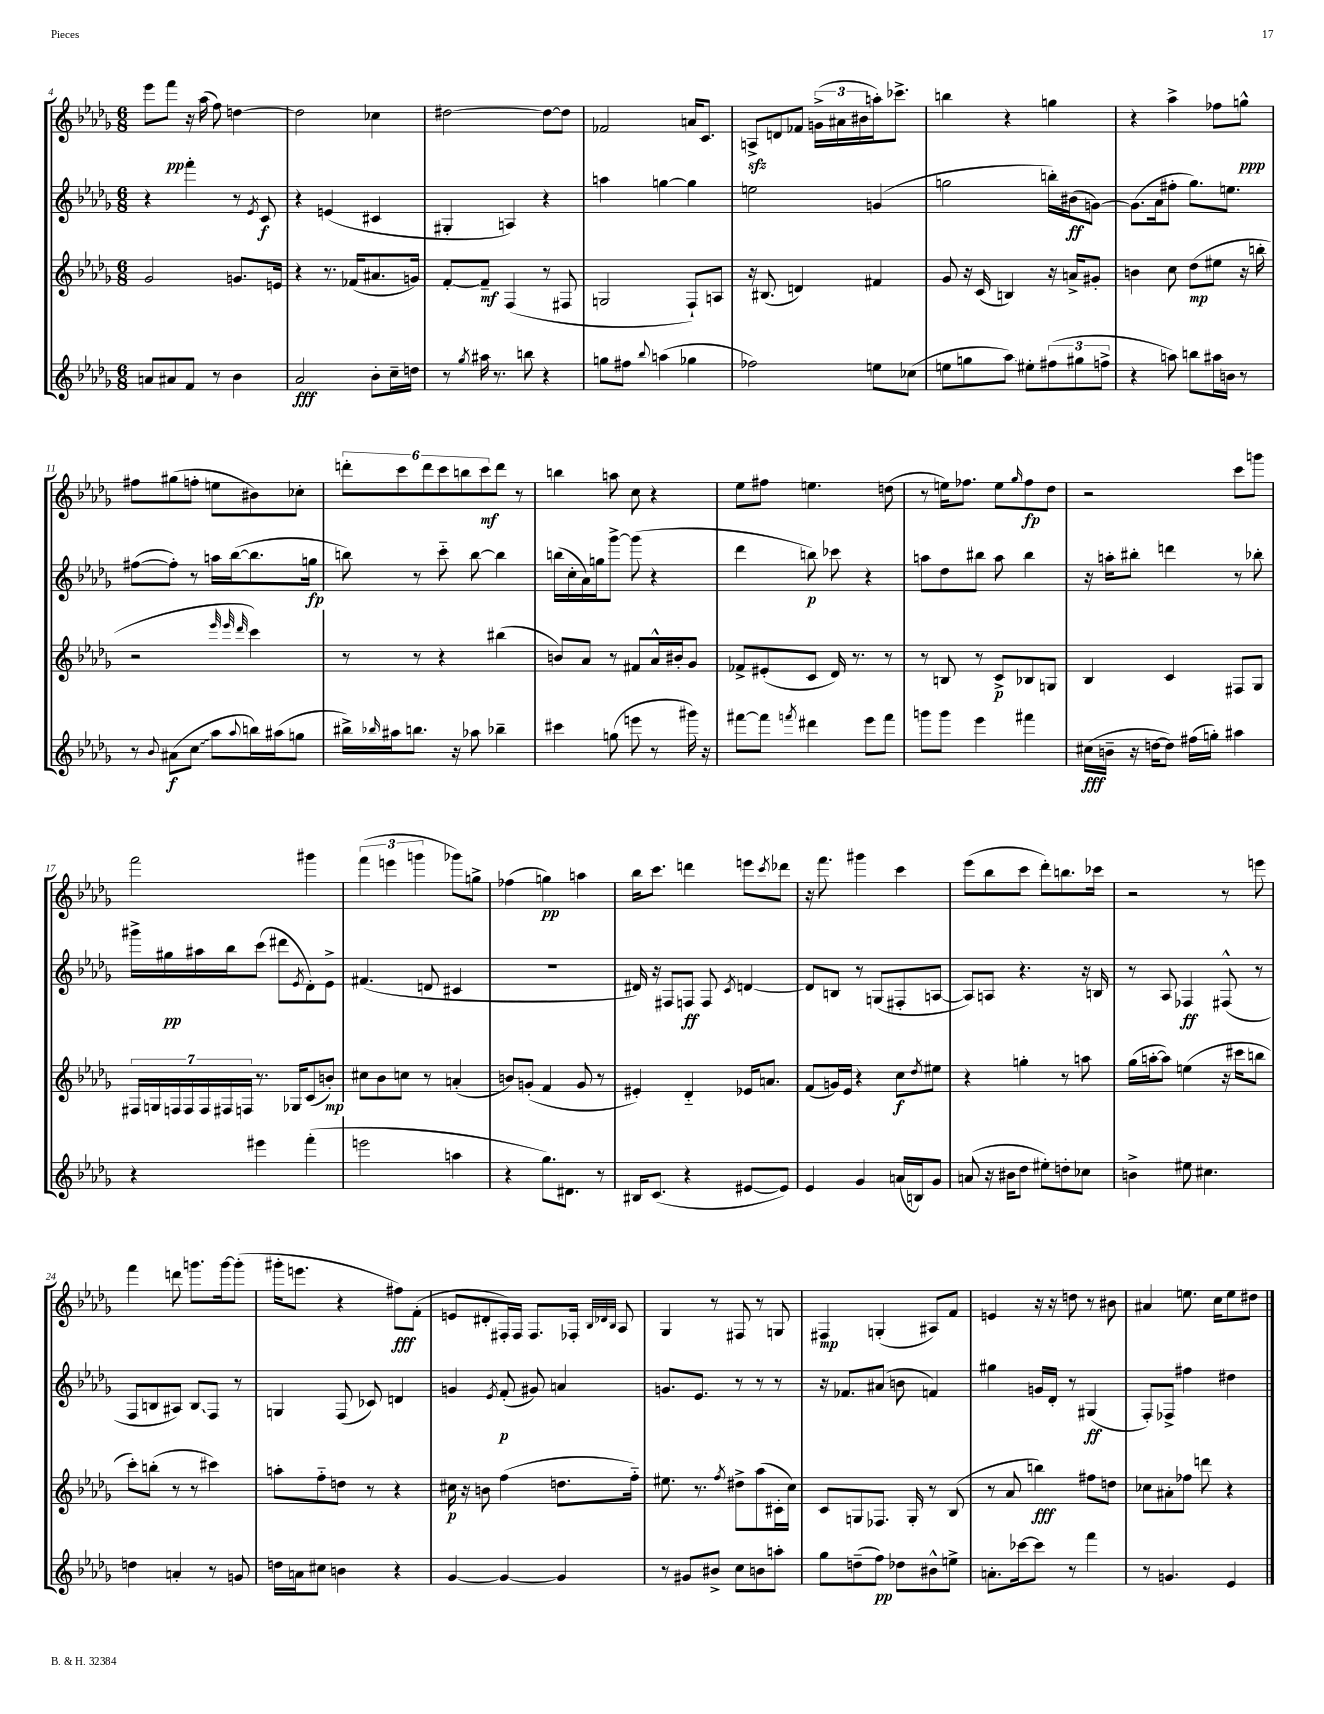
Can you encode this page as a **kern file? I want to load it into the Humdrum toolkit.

**kern	**kern	**kern	**kern
*staff4	*staff3	*staff2	*staff1
*clefG2	*clefG2	*clefG2	*clefG2
*k[b-e-a-d-g-]	*k[b-e-a-d-g-]	*k[b-e-a-d-g-]	*k[b-e-a-d-g-]
*M6/8	*M6/8	*M6/8	*M6/8
8a/L	2g-/	4r	8eee-\L
8a#/	.	.	8fff\J
8f/J	.	4fff'\	16r
.	.	.	(16aa-\
8r	.	.	8ff\)
4b-\	8.g/L	8r	[4dd\
.	.	8qe-/	.
.	.	8c/	.
.	16e/Jk	.	.
=	=	=	=
2a-/	4r	4r	2dd\]
.	8.r	(4e/	.
.	(16f-/LK	.	.
8b-'\L	8.a#/	4c#/	4cc-\
16cc~\L	.	.	.
16dd\JJ	16g/Jk)	.	.
=	=	=	=
8r	[8f'/L	4G#'/	[2dd#\
8qgg-/	.	.	.
16aa#\	8f~/]J	.	.
8.r	.	.	.
.	(4F/	4A/)	.
8bb\	.	.	.
4r	8r	4r	8dd#\_L
.	8F#/	.	8dd#\]J
=	=	=	=
8gg\L	2G/	4aa\	2f-/
8ff#\J	.	.	.
8qqbb-/	.	.	.
(4aa\	.	[4gg\	.
4gg-\	8F`/L)	4gg\]	16a/LK
.	.	.	8.c/J
.	8A/J	.	.
=	=	=	=
2ff-\)	16r	2ee\	8A^/L
.	(8.B#/	.	.
.	.	.	8d/
.	4d/)	.	8f-/J
.	.	.	(24g^\LL
.	.	.	24a#\
.	.	.	24b#\
8ee\L	4f#/	(4g/	16aa'\J)
.	.	.	8.ccc-^\J
(8cc-\J	.	.	.
=	=	=	=
8ee\L	8g-/	2gg\	4bb\
8gg\	16r	.	.
.	(16c/	.	.
8aa-\J)	4B/)	.	4r
8ee#'\L	.	.	.
(12ff#\	16r	16bb'\LL)	4gg\
.	16a^/LK	(16b#\J	.
12gg#\	.	.	.
.	8g#'/J	[8g\J)	.
12ff^\J	.	.	.
=	=	=	=
4r	4b\	(8.g\]L	4r
.	.	16a-\k	.
8aa\)	8cc\	8ff#'\J	4aa-^\
8bb\L	(8dd-\L	8.gg-\L)	.
16aa#\L	8ee#\J	.	8ff-\L
16b\JJ	.	8.ee\J	.
8r	16r	.	8gg^^\J
.	16bb'\	.	.
=	=	=	=
8r	2r	([8ff#\L	8ff#\L
8qqb-/	.	.	.
(8a#\L	.	8ff#'\]J)	(8gg#\
8cc\J	.	8r	8ff'\J
8aa-\L	.	16aa\LL	8ee\L
.	.	([16bb-\J	.
.	32qqeee-/	.	.
.	32qqeee-/	.	.
8qqaa-/	32qqddd-/	.	.
16bb\L)	4ccc\)	8.bb-\]	8b#\)
(16aa#\J	.	.	.
8gg\J	.	.	8cc-'\J
.	.	16gg\Jk	.
=	=	=	=
16bb#^\LL)	8r	8bb\)	12ddd'\L
16qqbb-/	.	.	.
16aa#\J	.	.	.
.	.	.	12ccc\
8.bb\J	8r	8r	.
.	.	.	12ddd\
.	4r	8ccc'~\	12ccc\
16r	.	.	.
.	.	.	12bb\
8aa-\	.	[8bb\	.
.	.	.	12ccc\
4bb-~\	(4bb#\	4bb\]	8ddd\J
.	.	.	8r
=	=	=	=
4ccc#\	8b/L)	(16bb\LL	4bb\
.	.	16cc'\	.
.	8a-/J	16a-\)	.
.	.	16gg\J	.
(8gg\	8r	[8ggg-^\J	8aa\
8eee\	8f#/L	(8ggg-\]	8cc\
8r	16a-^^/L	4r	4r
.	16b#'/J	.	.
16ggg#\)	8g-/J	.	.
16r	.	.	.
=	=	=	=
[8fff#\L	8f-^/L	4ddd-\	8ee-\L
8fff#\]J	(8e#'/	.	8ff#\J
8qfff/	.	.	.
4ddd#\	8c/J	8bb\)	4.ee\
.	16d-/)	8ccc-\	.
.	8.r	.	.
8eee-\L	.	4r	.
8fff\J	8r	.	(8dd\
=	=	=	=
8ggg\L	8r	8aa\L	8r
8ggg\J	8B/	8dd-\	16ee\LK)
.	.	.	8.ff-\J
4eee-\	8r	8bb#\J	.
.	8c^/L	8aa\	8ee\L
.	.	.	16qqgg-/
4fff#\	8B-/	4bb#\	8ff-\
.	8G/J	.	8dd-\J
=	=	=	=
(16cc#\LL	4B-/	16r	2r
16b~\JJ	.	16aa'\LK	.
16r	.	8bb#'\J	.
[16dd\LK	.	.	.
8dd\]J)	4c/	4ddd\	.
(16ff#\LL	.	.	.
16gg'\JJ)	.	.	.
4aa#\	8F#/L	8r	8ccc\L
.	8G-/J	8bb-'\	8ggg\J
=	=	=	=
4r	28F#/LL	16ggg#^\LL	2fff\
.	28G/	.	.
.	.	16gg#\	.
.	28F/	.	.
.	28F/	.	.
.	.	16aa#\	.
.	28F/	.	.
.	28F#/	.	.
.	.	16bb-\J	.
.	28F/JJ	.	.
4eee#\	8.r	(8ccc\J	.
.	.	8ddd#\L	.
.	16G-/LK	.	.
.	.	8qe-/	.
(4fff'\	(8c/	8d-'\)	4ggg#\
.	8b'/J)	8e-^\J	.
=	=	=	=
2eee\	8cc#\L	(4.f#/	(6fff\
.	8b-\	.	.
.	.	.	6eee\
.	8cc\J	.	.
.	.	.	6ggg\
.	8r	8d/	.
4aa\	(4a'/	4c#/	8ggg-\L)
.	.	.	8gg^\J
=	=	=	=
4r	8b/L)	2.r	(4ff-\
.	(8g'/J	.	.
8.gg-\L)	4f/	.	4gg\)
8.d#\J	.	.	.
.	8g/	.	4aa\
8r	8r	.	.
=	=	=	=
16B#/LK	4e#'/)	16d#/)	16bb-\LK
(8.c/J	.	16r	8.ccc\J
.	.	8F#/L	.
4r	4d-'~/	8F/J	4ddd\
.	.	8F/	.
.	.	8qc/	.
[8e#/L	16e-/LK	[4d/	8eee\L
.	8.a/J	.	.
.	.	.	8qccc/
8e#/]J)	.	.	8ddd-\J
=	=	=	=
4e-/	(8f/L	8d/]L	16r
.	.	.	8.fff\
.	16g/L)	8B/J	.
.	16e-/JJ	.	.
4g-/	4r	8r	4ggg#\
.	.	(8G/L	.
(16a/LL	8cc\L	8F#'/	4ccc\
16B/J)	.	.	.
.	8qdd-/	.	.
8g-/J	8ee#\J	[8A/J	.
=	=	=	=
(8a/	4r	8A/]L)	(8eee-\L
16r	.	8A/J	8bb-\
16b#\LK	.	.	.
8dd-\J	4gg'\	4.r	8ccc\J
8ee#'\L)	.	.	8ddd-'\L)
8dd'\	8r	.	8.bb\
8cc-\J	8aa\	16r	.
.	.	16B/	16ccc-\Jk
=	=	=	=
4b^\	(16gg-\LL	8r	2r
.	[16aa'\J	.	.
.	8aa\]J)	8A-/	.
8ee#\	(4ee\	4F-/	.
4.cc#\	.	.	.
.	16r	(8F#^^/	8r
.	16ccc#\LK	.	.
.	8bb\J	8r	8eee\
=	=	=	=
4dd\	8ccc'\L)	8F/L	4fff\
.	(8bb'\J	8B/	.
4a'/	8r	8A#/J)	8ddd\
.	8r	8B/L	8.ggg\L
8r	4ccc#\)	8F/J	.
.	.	.	[16ggg\k
8g/	.	8r	(8ggg'\]J
=	=	=	=
16dd\LL	8aa'\L	4G/	16ggg#'\LK
16a\J	.	.	8.eee\J
8cc#\J	8ff'~\	.	.
4b\	8dd\J	(8F/	4r
.	8r	8c-/)	.
4r	4r	4d/	8ff#\L)
.	.	.	(8f'\J
=	=	=	=
[4g-/	16cc#\	4g/	8e/L
.	16r	.	.
.	8b\	.	8d#'/
.	.	8qe-/	.
4g-/_	(4ff\	(8f'/	16F#'/L)
.	.	.	16F#/JJ
.	.	8g#/)	8.F#/L
4g-/]	8.dd\L	4a/	.
.	.	.	16F-'/Jk
.	.	.	32qqB-/LLL
.	.	.	32qqd-/
.	.	.	32qqB-/JJJ
.	.	.	8A-/
.	16ff'~\Jk)	.	.
=	=	=	=
8r	8.ee#\	8.g/L	4G-/
8g#/L	.	.	.
.	8.r	8.e-/J	.
8b#^/J	.	.	8r
.	8qff/	.	.
8cc\L	8dd#^\L	8r	8F#/
8b\	(8aa-\	8r	8r
8aa'\J	16c#'\L	8r	8G/
.	16cc\JJ)	.	.
=	=	=	=
8gg-\L	8c/L	16r	4F#/
.	.	8.f-/L	.
(8dd~\	8G/	.	.
8ff\J)	8.F-/J	(8a#/J	(4G'/
8dd-\L	.	8b\	.
.	16G'/	.	.
8b#^^\	8r	4f/)	8A#/L)
8ee^\J	(8B-/	.	8f/J
=	=	=	=
8.a'\L	8r	4gg#\	4e/
.	8a-/	.	.
[16ccc-\k	.	.	.
8ccc-\]J	4bb\)	16g/LL	16r
.	.	16d-'/JJ	16r
8r	.	8r	8dd\
4fff\	8ff#\L	(4G#/	8r
.	8dd\J	.	8b#\
=	=	=	=
8r	8cc-\L	8F'/L)	4a#/
4.g/	8a#'\	8F-^/J	.
.	8ff-\J	4ff#\	8.ee\
.	8ddd\	.	.
.	.	.	16cc\LK
4e-/	4r	4dd#\	8ee\
.	.	.	8dd#\J
==	==	==	==
*-	*-	*-	*-
